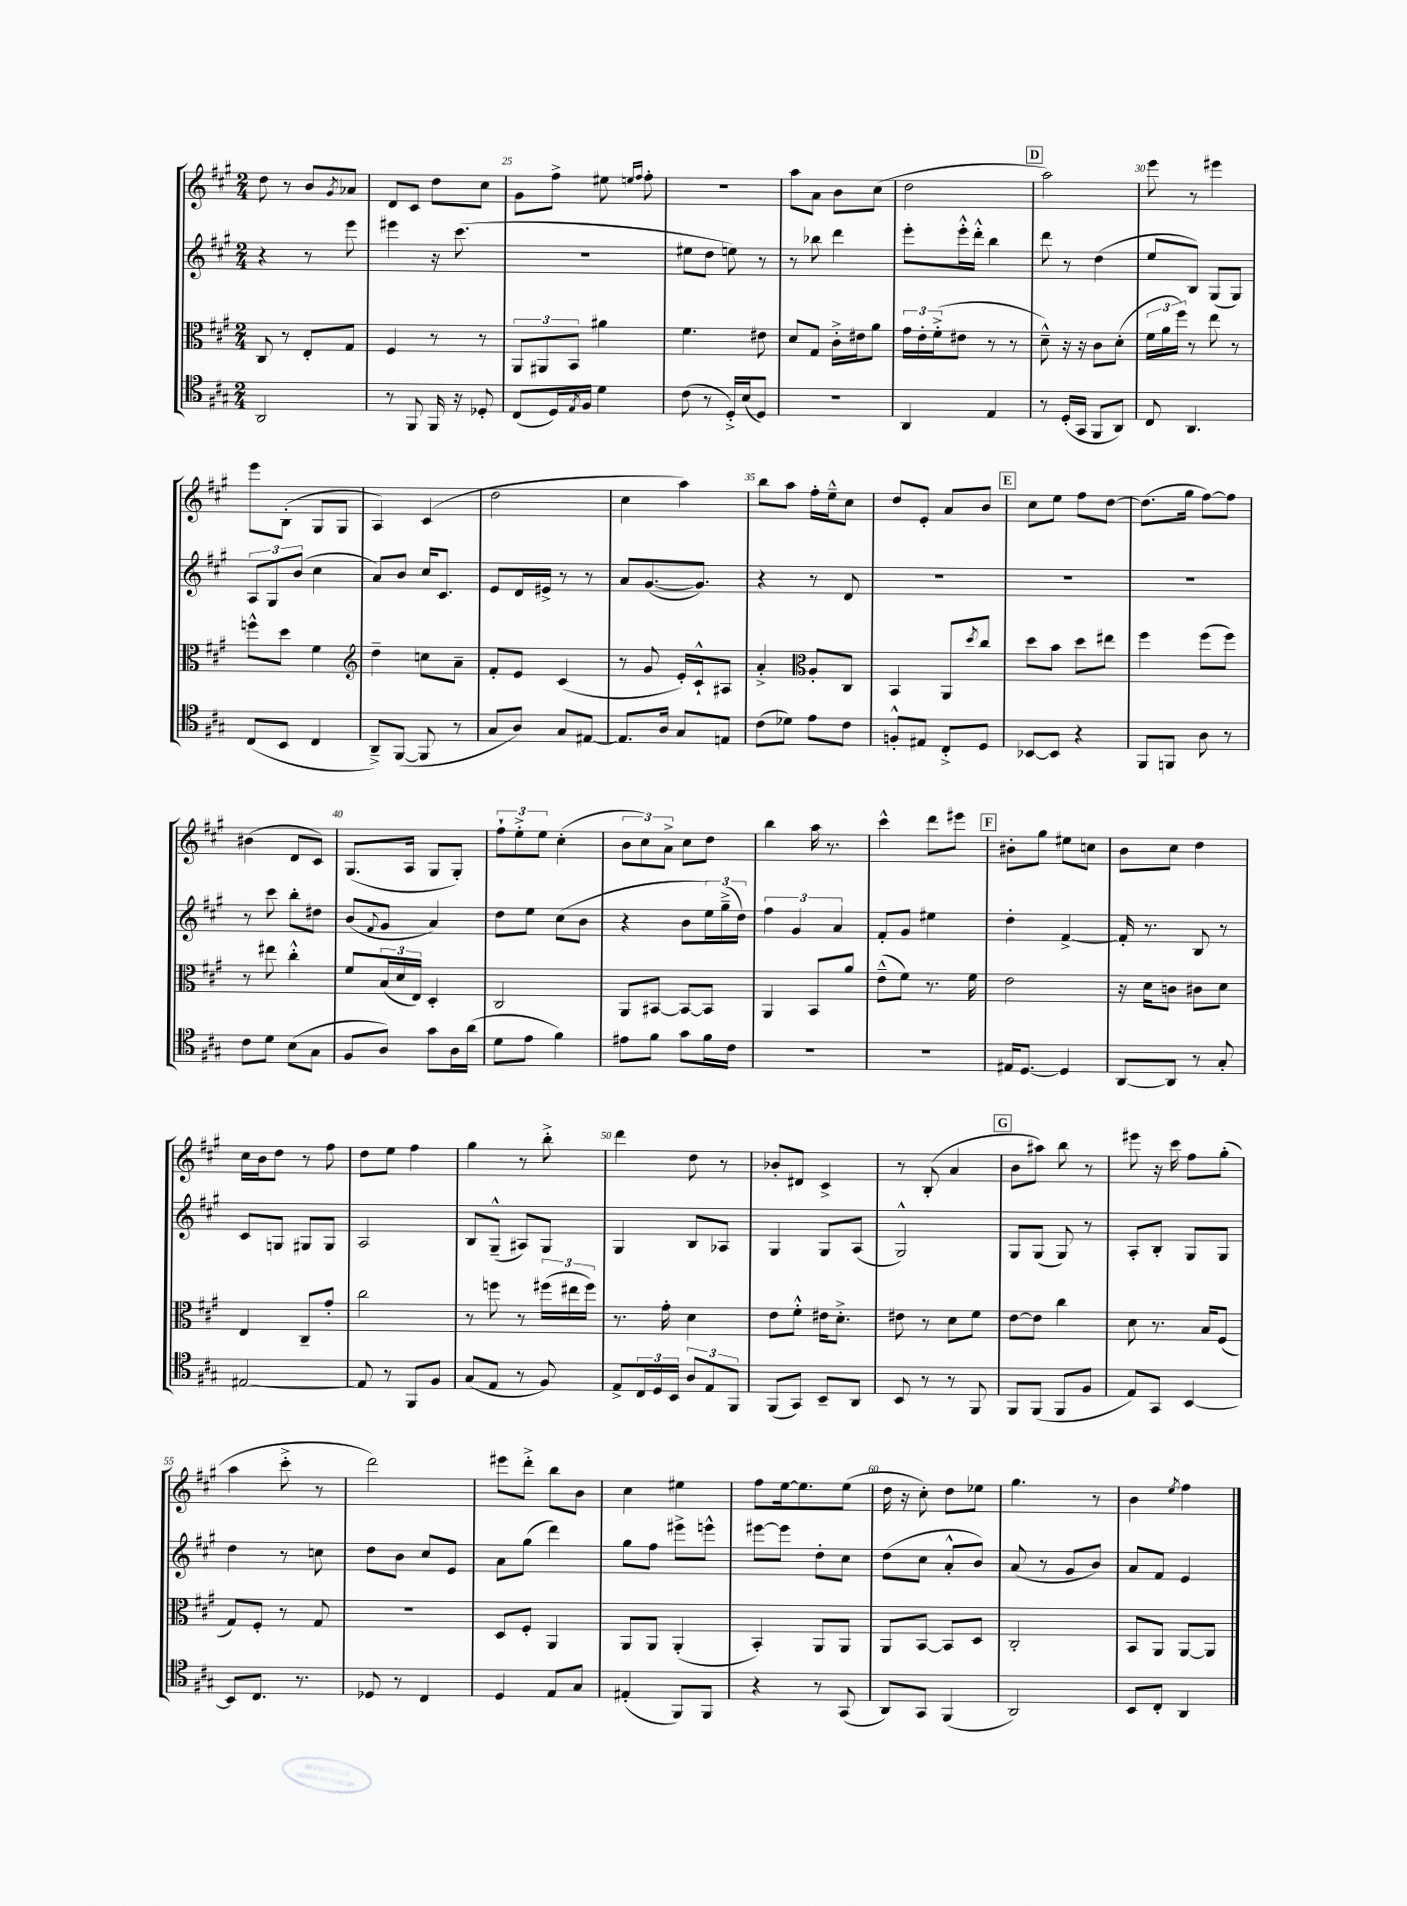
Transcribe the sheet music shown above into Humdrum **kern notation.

**kern	**kern	**kern	**kern
*staff4	*staff3	*staff2	*staff1
*clefC4	*clefC3	*clefG2	*clefG2
*k[f#c#g#]	*k[f#c#g#]	*k[f#c#g#]	*k[f#c#g#]
*M2/4	*M2/4	*M2/4	*M2/4
2AA/	8C#/	4r	8dd\
.	8r	.	8r
.	8E'/L	8r	8b/L
.	.	.	8qg#/
.	8G#/J	8eee\	8a-/J
=	=	=	=
8r	4F#/	4eee#\	8d/L
8FF#/	.	.	8c#/J
16FF#/	8r	16r	8dd\L
16r	.	(8.ccc#\	.
8D-'/	8r	.	8cc#\J
=	=	=	=
(8C#/L	12AA/L	2r	8g#\L
.	12AA#/	.	.
16D/L)	.	.	8ff#^\J
.	12BB/J	.	.
8qE/	.	.	.
16F#/JJ	.	.	.
4d\	4a#\	.	8ee#\
.	.	.	16qqee/LL
.	.	.	16qqff#/JJ
.	.	.	8ff#'\
=	=	=	=
(8c#\	4.f#\	8ee#\L	2r
8r	.	8dd\J	.
16D'^/LL)	.	8ee\)	.
(16B/J	.	.	.
8D/J)	8e#\	8r	.
=	=	=	=
2r	8d/L	8r	8aa\L
.	8G#/J	8bb-\	8a\J
.	16c#'^\LL	4ddd\	8b\L
.	16e#\J	.	.
.	8a\J	.	(8cc#\J
=	=	=	=
4AA/	24g#\LL	8eee'\L	2dd\
.	24e'\	.	.
.	(24f#'^\J	.	.
.	8e#\J	16eee'^^\L	.
.	.	16ddd'^^\JJ	.
4E/	8r	4bb\	.
.	8r	.	.
=	=	=	=
8r	8d~^^\)	8ddd\	2aa\)
(16D'/LL	16r	8r	.
16GG#/JJ	16r	.	.
8FF#/L	8c#\L	(4dd\	.
8AA/J)	(8d'\J	.	.
=	=	=	=
8C#/	24f#\LL	8ee/L	8eee\
.	24a\	.	.
.	24ff#\JJ)	.	.
4.AA/	8r	8B/J)	8r
.	8ee\	(8G#/L	4eee#\
.	8r	8G#/J)	.
=	=	=	=
(8C#/L	8ff^^\L	12A/L	8eee\L
.	.	12G#/	.
8BB/J	8dd\J	.	(8B'\J
.	.	(12b/J	.
4C#/	4f#\	4cc#\	8G#/L
.	.	.	8G#/J
=	=	=	=
*	*clefG2	*	*
8AA~^/L)	4dd~\	8a/L)	4A/)
([8FF#/J	.	8b/J	.
8FF#/]	8cc\L	16cc#/LK	(4c#/
.	.	8.c#/J	.
8r	8a~\J	.	.
=	=	=	=
8G#/L	8f#'/L	8e/L	2dd\
8A/J)	8e/J	16d/L	.
.	.	16e#^/JJ	.
8G#/L	(4c#/	8r	.
[8E#/J	.	8r	.
=	=	=	=
8.E#/]L	8r	8a/L	4cc#\
.	8g#/	([8.g#/	.
16A/Jk	.	.	.
8G#/L	16e'/LL)	.	4aa\)
.	16c#`^^/J	8.g#/]J)	.
8E/J	8A#/J	.	.
=	=	=	=
(8c#\L	4a'^/	4r	8bb\L
8d-\J)	.	.	8aa\J
*	*clefC3	*	*
8e\L	8A'/L	8r	16ff#'\LL
.	.	.	16ee~^^\J
8c#\J	8C#/J	8d/	8cc#\J
=	=	=	=
8F'^^/L	4BB/	2r	8dd/L
8E#/J	.	.	8e'/J
8C#'^/L	8AA/L	.	8a/L
.	8qdd/	.	.
8D/J	8cc#/J	.	8b/J
=	=	=	=
[8BB-/L	8dd\L	2r	8cc#\L
8BB-/]J	8b\J	.	8ee\J
4r	8dd\L	.	8ff#\L
.	8ee#\J	.	[8dd\J
=	=	=	=
8FF#/L	4ff#\	2r	(8.dd\]L
8FF/J	.	.	.
.	.	.	16gg#\Jk
8A\	(8ff#\L	.	[8ff#\L)
8r	8ff#\J)	.	8ff#\]J
=	=	=	=
8c#\L	8r	8r	(4b#\
8d\J	8ee#\	8ccc#\	.
(8B\L	4cc#'^^\	8bb'\L	8d/L
8G#\J	.	8dd#\J	8c#/J)
=	=	=	=
8F#/L	8f#/L	(8b/L	(8.G#/L
.	.	8qqf#/	.
8A/J)	(24B/L	8g#/J	.
.	24d/	.	.
.	.	.	16A/Jk
.	24E/JJ)	.	.
8g#\L	4D'/	4a/)	8G#/L
16A\L	.	.	8G#'/J)
(16a\JJ	.	.	.
=	=	=	=
8d\L	2C#/	8dd\L	12ff#`\L
.	.	.	12ee'^\
8e\J	.	8ee\J	.
.	.	.	12ee\J
4f#\)	.	(8cc#\L	(4cc#'\
.	.	8b\J	.
=	=	=	=
8e#\L	8AA/L	4r	12b\L
.	.	.	12cc#\)
8f#\J	[8BB#/J	.	.
.	.	.	12a^\J
8g#\L	8BB#/_L	8b\L	8cc#\L
16f#\L	8BB#/]J	24ee\L)	8dd\J
.	.	(24gg#~^\	.
16c#\JJ	.	.	.
.	.	24dd\JJ)	.
=	=	=	=
2r	4AA/	6ff#\	4bb\
.	.	6g#/	.
.	8BB/L	.	16aa\
.	.	.	8.r
.	.	6a/	.
.	8a/J	.	.
=	=	=	=
2r	(8e~^^\L	8f#'/L	4ccc#^^\
.	8f#\J)	8g#/J	.
.	8.r	4ee#\	8ddd\L
.	.	.	8eee#\J
.	16f#\	.	.
=	=	=	=
16E#/LK	2e\	4dd'\	8b#'\L
[8.D/J	.	.	.
.	.	.	8gg#\J
4D/]	.	[4f#^/	8ee#\L
.	.	.	8cc\J
=	=	=	=
[8AA/L	16r	16f#'/]	8b\L
.	16d\LK	8.r	.
8AA/]J	8c\J	.	8cc#\J
8r	8c#\L	8B/	4dd\
8G#'/	8d\J	8r	.
=	=	=	=
[2E#/	4E/	8c#/L	16cc#\LL
.	.	.	16b\J
.	.	8G/J	8dd\J
.	8C#~/L	8G#/L	8r
.	8g#'/J	8G#/J	8ff#\
=	=	=	=
8E#/]	2cc#\	2A/	8dd\L
8r	.	.	8ee\J
8FF#/L	.	.	4ff#\
8F#/J	.	.	.
=	=	=	=
(8G#/L	8r	8B/L	4gg#\
8E/J	8ff\	(8G#~^^/J	.
8r	8r	8A#/L)	8r
8F#/)	(24ff#\LL	8G#/J	8bb'^\
.	24ee#\	.	.
.	24ff#\JJ)	.	.
=	=	=	=
8E^/L	8.r	4G#/	4ddd\
24C#/L	.	.	.
24D/	.	.	.
.	16g#'\	.	.
24BB/JJ	.	.	.
12A/L	4d\	8B/L	8dd\
12E/	.	.	.
.	.	8A-/J	8r
12FF#/J	.	.	.
=	=	=	=
(8FF#/L	8e\L	4G#/	8b-'/L
8GG#/J)	8f#'^^\J	.	8d#/J
8BB~/L	16e#\LK	8G#/L	4c#^/
.	8.d'^\J	.	.
8AA/J	.	(8A/J	.
=	=	=	=
8BB/	8e#\	2G#^^/)	8r
8r	8r	.	(8B'/
8r	8d\L	.	4a/
8FF#/	8f#\J	.	.
=	=	=	=
8FF#/L	[8e\L	8G#/L	8b\L
(8FF#/J	8e\]J	(8G#/J	8aa#\J)
8FF#/L	4cc#\	8G#/)	8bb\
8F#/J	.	8r	8r
=	=	=	=
8E/L)	8d\	8A'/L	8eee#\
8GG#/J	8.r	8B'/J	16r
.	.	.	16ccc#\
[4BB/	.	8G#/L	8ff#\L
.	16B/LK	.	.
.	(8F#/J	8G#/J	(8gg#'\J
=	=	=	=
8BB/]L	8G#/L)	4dd\	4aa\
8.C#/J	8F#'/J	.	.
.	8r	8r	8ccc#'^\
8.r	.	.	.
.	8G#/	8cc\	8r
=	=	=	=
8D-/	2r	8dd\L	2ddd\)
8r	.	8b\J	.
4C#/	.	8cc#/L	.
.	.	8e/J	.
=	=	=	=
4D/	8D/L	8a\L	8eee#\L
.	8F#'/J	(8gg#\J	8ddd'^\J
8E/L	4AA/	4ddd\)	8bb\L
8G#/J	.	.	8b\J
=	=	=	=
(4E#'/	8AA/L	8gg#\L	4cc#\
.	8AA/J	8ff#\J	.
8FF#/L)	(4AA'/	8eee#^\L	4ee#\
8FF#/J	.	8eee^^\J	.
=	=	=	=
4r	4BB'/)	[8eee#\L	8ff#\L
.	.	8eee#\]J	[16ee\k
.	.	.	8.ee\]
8r	8AA/L	8dd'\L	.
(8GG#/	8AA/J	8cc#\J	(8ee\J
=	=	=	=
8AA/L)	8AA/L	(8dd\L	16dd\
.	.	.	16r
8GG#/J	[8BB/J	8cc#\J	8cc#'\)
(4FF#/	8BB/]L	8a'^^/L	8dd\L
.	8D/J	8b/J)	8ee-\J
=	=	=	=
2AA/)	2C#'/	(8a/	4.gg#\
.	.	8r	.
.	.	8g#/L	.
.	.	8b/J)	8r
=	=	=	=
8BB/L	8BB/L	8a/L	4b\
8C#'/J	8AA/J	8f#/J	.
.	.	.	8qee/
4AA/	[8AA/L	4e/	4ff#\
.	8AA/]J	.	.
==	==	==	==
*-	*-	*-	*-
